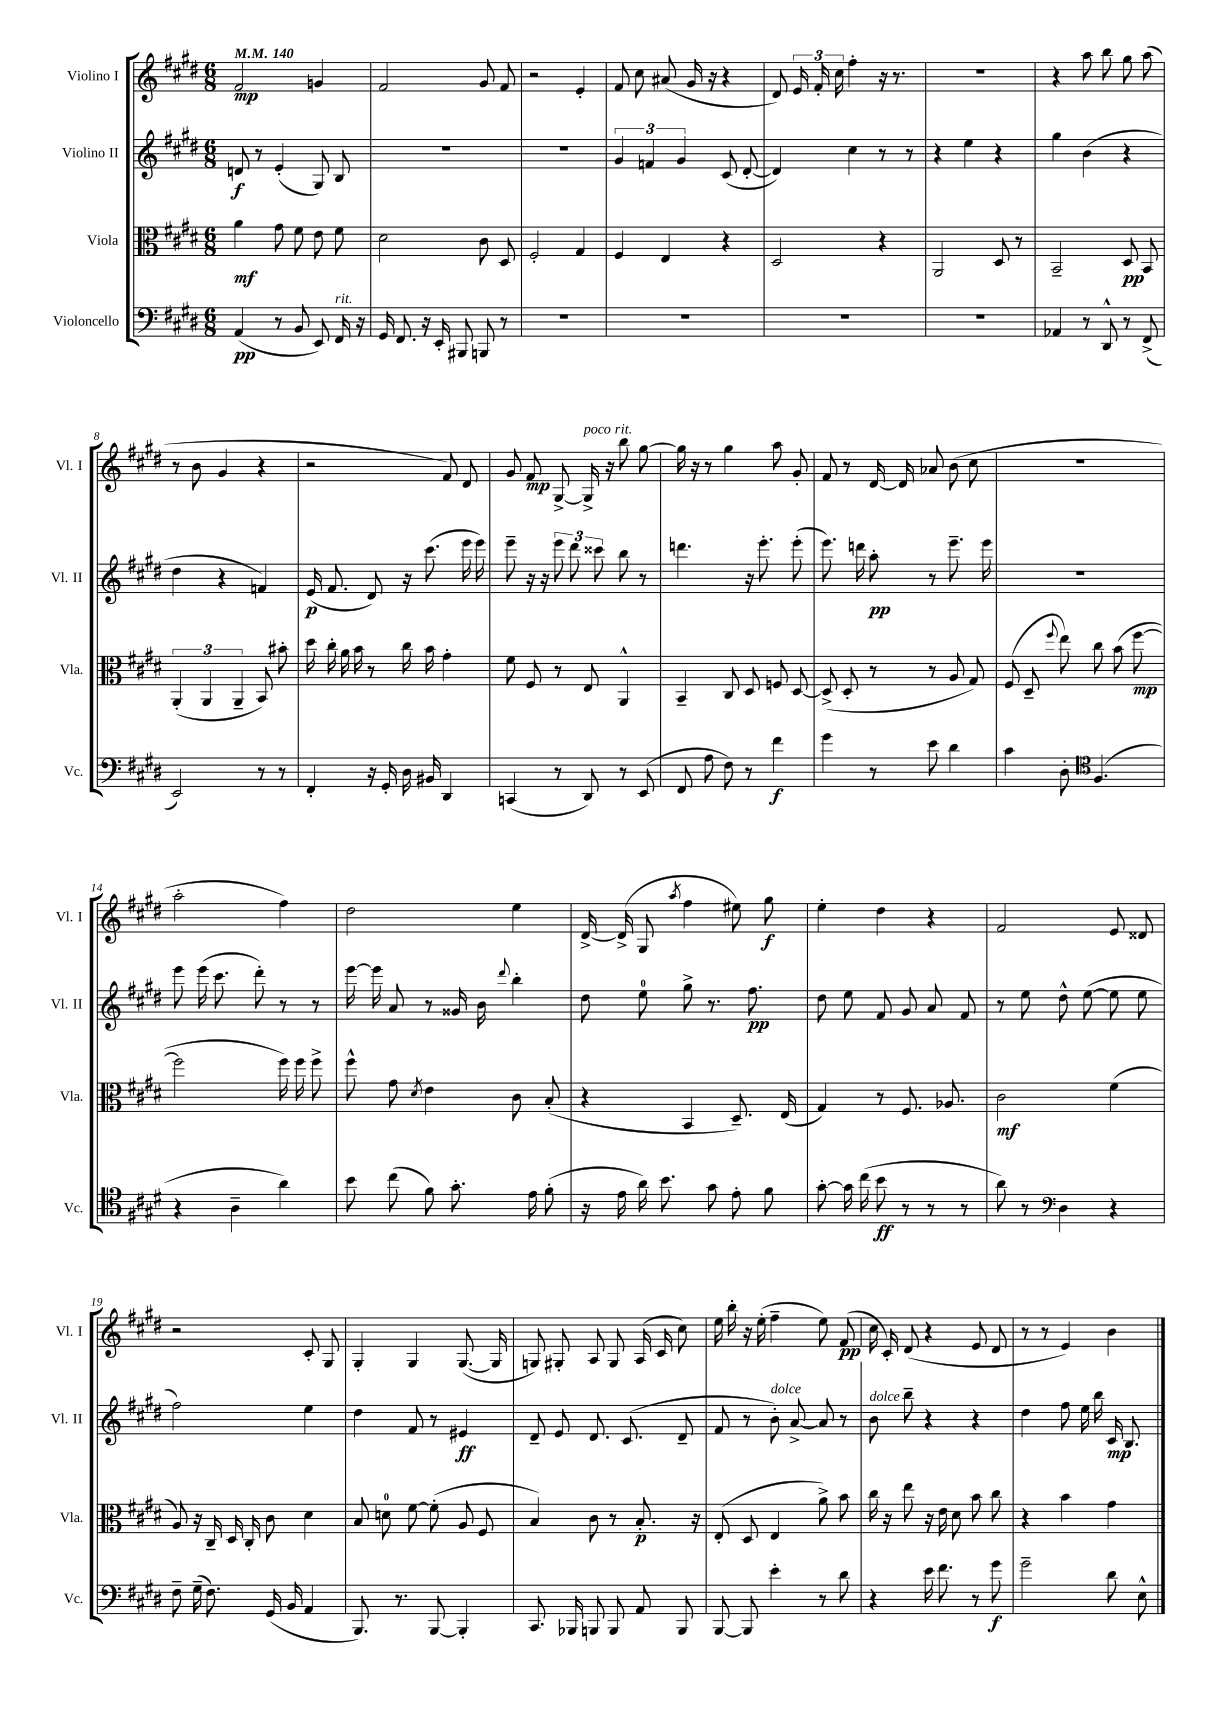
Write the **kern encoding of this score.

**kern	**dynam	**kern	**dynam	**kern	**dynam	**kern	**dynam
*part4	*part4	*part3	*part3	*part2	*part2	*part1	*part1
*staff4	*staff4	*staff3	*staff3	*staff2	*staff2	*staff1	*staff1
*I"Violoncello	*	*I"Viola	*	*I"Violino II	*	*I"Violino I	*
*I'Vc.	*	*I'Vla.	*	*I'Vl. II	*	*I'Vl. I	*
*clefF4	*	*clefC3	*	*clefG2	*	*clefG2	*
*k[f#c#g#d#]	*	*k[f#c#g#d#]	*	*k[f#c#g#d#]	*	*k[f#c#g#d#]	*
*M6/8	*	*M6/8	*	*M6/8	*	*M6/8	*
*MM140	*	*MM140	*	*MM140	*	*MM140	*
=1	=1	=1	=1	=1	=1	=1	=1
(4AA/	pp	4a\	mf	8dn/	f	2f#/	mp
.	.	.	.	8r	.	.	.
8r	.	8g#\	.	(4e'/	.	.	.
8BB/	.	8f#\	.	.	.	.	.
8EE/)	.	8e\	.	8G#/)	.	4gn/	.
!LO:TX:a:i:t=rit.	!	!	!	!	!	!	!
16FF#/	.	8f#\	.	8B/	.	.	.
16r	.	.	.	.	.	.	.
=2	=2	=2	=2	=2	=2	=2	=2
16GG#/	.	2d#\	.	2.r	.	2f#/	.
8.FF#/	.	.	.	.	.	.	.
16r	.	.	.	.	.	.	.
16EE'/	.	.	.	.	.	.	.
8BBB#X/	.	.	.	.	.	.	.
8BBBn/	.	8c#\	.	.	.	8g#/	.
8r	.	8D#/	.	.	.	8f#/	.
=3	=3	=3	=3	=3	=3	=3	=3
2.r	.	2F#'/	.	2.r	.	2r	.
.	.	4G#/	.	.	.	4e'/	.
=4	=4	=4	=4	=4	=4	=4	=4
2.r	.	4F#/	.	6g#/	.	8f#/	.
.	.	.	.	.	.	8cc#\	.
.	.	.	.	6fn/	.	.	.
.	.	4E/	.	.	.	(8a#X/	.
.	.	.	.	6g#/	.	.	.
.	.	.	.	.	.	16g#/	.
.	.	.	.	.	.	16r	.
.	.	4r	.	(8c#/	.	4r	.
.	.	.	.	[8d#'/	.	.	.
=5	=5	=5	=5	=5	=5	=5	=5
2.r	.	2D#/	.	4d#/])	.	8d#/)	.
.	.	.	.	.	.	24e/	.
.	.	.	.	.	.	24f#'/	.
.	.	.	.	.	.	24cc#\	.
.	.	.	.	4cc#\	.	4ff#'\	.
.	.	4r	.	8r	.	16r	.
.	.	.	.	.	.	8.r	.
.	.	.	.	8r	.	.	.
=6	=6	=6	=6	=6	=6	=6	=6
2.r	.	2AA/	.	4r	.	2.r	.
.	.	.	.	4ee\	.	.	.
.	.	8D#/	.	4r	.	.	.
.	.	8r	.	.	.	.	.
=7	=7	=7	=7	=7	=7	=7	=7
4AA-X/	.	2BB~/	.	4gg#\	.	4r	.
8r	.	.	.	(4b\	.	8aa\	.
8DD#^^/	.	.	.	.	.	8bb\	.
8r	.	8D#/	pp	4r	.	8gg#\	.
(8FF#^/	.	8BB/	.	.	.	(8aa\	.
!!LO:LB:g=z
=8	=8	=8	=8	=8	=8	=8	=8
2EE/)	.	(6AA'/	.	4dd#\	.	8r	.
.	.	.	.	.	.	8b\	.
.	.	6AA/	.	.	.	.	.
.	.	.	.	4r	.	4g#/	.
.	.	6AA~/	.	.	.	.	.
8r	.	8BB/)	.	4fn/)	.	4r	.
8r	.	8b#X'\	.	.	.	.	.
=9	=9	=9	=9	=9	=9	=9	=9
4FF#'/	.	16dd#\	.	(16e/	p	2r	.
.	.	16cc#'\	.	8.f#/	.	.	.
.	.	16a\	.	.	.	.	.
.	.	16b\	.	.	.	.	.
16r	.	8r	.	8d#/)	.	.	.
16GG#'/	.	.	.	.	.	.	.
16D#\	.	16cc#\	.	16r	.	.	.
16BB#X/	.	16b\	.	(8.ccc#\	.	.	.
4DD#/	.	4g#'\	.	.	.	8f#/)	.
.	.	.	.	16eee\	.	8d#/	.
.	.	.	.	16eee\)	.	.	.
=10	=10	=10	=10	=10	=10	=10	=10
(4CCn/	.	8f#\	.	8eee~\	.	8g#/	.
.	.	8F#/	.	16r	.	8f#/	mp
.	.	.	.	16r	.	.	.
8r	.	8r	.	12eee\	.	[8G#^/	.
.	.	.	.	12ddd#\	.	.	.
!	!	!	!	!	!	!LO:TX:a:i:t=poco rit.	!
8DD#/)	.	8E/	.	.	.	16G#^/]	.
.	.	.	.	12ccc##X\	.	.	.
.	.	.	.	.	.	16r	.
8r	.	4AA^^/	.	8bb\	.	8bb\	.
(8EE/	.	.	.	8r	.	[8gg#\	.
=11	=11	=11	=11	=11	=11	=11	=11
8FF#/	.	4BB~/	.	4.dddn\	.	16gg#\]	.
.	.	.	.	.	.	16r	.
8A\	.	.	.	.	.	8r	.
8F#\)	.	8C#/	.	.	.	4gg#\	.
8r	.	8D#/	.	16r	.	.	.
.	.	.	.	8.eee'\	.	.	.
4f#\	f	8Fn/	.	.	.	8aa\	.
.	.	[8D#/	.	(8eee'\	.	8g#'/	.
=12	=12	=12	=12	=12	=12	=12	=12
4g#\	.	(8D#^/]	.	8.eee\)	.	8f#/	.
.	.	8D#'/	.	.	.	8r	.
.	.	.	.	16dddn\	.	.	.
8r	.	8r	.	8aa'\	pp	[16d#/	.
.	.	.	.	.	.	16d#/]	.
8e\	.	8r	.	8r	.	8a-X/	.
4d#\	.	8A/	.	8.eee~\	.	(8b\	.
.	.	8G#/)	.	.	.	8cc#\	.
.	.	.	.	16eee\	.	.	.
=13	=13	=13	=13	=13	=13	=13	=13
4c#\	.	(8F#/	.	2.r	.	2.r	.
.	.	8D#~/	.	.	.	.	.
.	.	8qqff#/	.	.	.	.	.
8D#'\	.	8ee\)	.	.	.	.	.
*clefC4	*	*	*	*	*	*	*
(4.F#/	.	8cc#\	.	.	.	.	.
.	.	(8b\	.	.	.	.	.
.	.	[8ff#\	mp	.	.	.	.
!!LO:LB:g=z
=14	=14	=14	=14	=14	=14	=14	=14
4r	.	2ff#\]	.	8eee\	.	2aa'\	.
.	.	.	.	(16eee\	.	.	.
.	.	.	.	8.ccc#\	.	.	.
4A~\	.	.	.	.	.	.	.
.	.	.	.	8ddd#'\)	.	.	.
4a\)	.	16ff#\)	.	8r	.	4ff#\)	.
.	.	16ff#\	.	.	.	.	.
.	.	8ff#^\	.	8r	.	.	.
=15	=15	=15	=15	=15	=15	=15	=15
8b\	.	8ff#^^\	.	[16eee\	.	2dd#\	.
.	.	.	.	16eee\]	.	.	.
(8cc#\	.	8g#\	.	8a/	.	.	.
.	.	8qd#/	.	.	.	.	.
8f#\)	.	4e\	.	8r	.	.	.
8.g#'\	.	.	.	16g##X/	.	.	.
.	.	.	.	16b\	.	.	.
.	.	.	.	8qqddd#/	.	.	.
.	.	8c#\	.	4bb'\	.	4ee\	.
16e\	.	.	.	.	.	.	.
(8f#'\	.	(8B'/	.	.	.	.	.
=16	=16	=16	=16	=16	=16	=16	=16
16r	.	4r	.	8dd#\	.	[16d#^/	.
16e\	.	.	.	.	.	(16d#^/]	.
16a\)	.	.	.	8ee\	.	8G#/	.
8.b\	.	.	.	.	.	.	.
.	.	.	.	.	.	8qaa/	.
.	.	4BB/	.	8gg#^\	.	4ff#\	.
8g#\	.	.	.	8.r	.	.	.
8e'\	.	8.D#~/)	.	.	.	8ee#X\)	.
.	.	.	.	8.ff#\	pp	.	.
8f#\	.	.	.	.	.	8gg#\	f
.	.	(16E/	.	.	.	.	.
=17	=17	=17	=17	=17	=17	=17	=17
[8g#'\	.	4G#/)	.	8dd#\	.	4ee'\	.
16g#\]	.	.	.	8ee\	.	.	.
(16cc#\	.	.	.	.	.	.	.
8b\	ff	8r	.	8f#/	.	4dd#\	.
8r	.	8.F#/	.	8g#/	.	.	.
8r	.	.	.	8a/	.	4r	.
.	.	8.A-X/	.	.	.	.	.
8r	.	.	.	8f#/	.	.	.
=18	=18	=18	=18	=18	=18	=18	=18
8a\)	.	2c#\	mf	8r	.	2f#/	.
8r	.	.	.	8ee\	.	.	.
*clefF4	*	*	*	*	*	*	*
4D#\	.	.	.	8dd#^^\	.	.	.
.	.	.	.	([8ee\	.	.	.
4r	.	(4f#\	.	8ee\]	.	8e/	.
.	.	.	.	8ee\	.	8d##X/	.
!!LO:LB:g=z
=19	=19	=19	=19	=19	=19	=19	=19
8F#~\	.	8A/)	.	2ff#\)	.	2r	.
(16G#~\	.	16r	.	.	.	.	.
8.F#\)	.	16C#~/	.	.	.	.	.
.	.	16D#/	.	.	.	.	.
.	.	16C#'/	.	.	.	.	.
(16GG#/	.	8c#\	.	.	.	.	.
16BB/	.	.	.	.	.	.	.
4AA/	.	4d#\	.	4ee\	.	8c#'/	.
.	.	.	.	.	.	8G#/	.
=20	=20	=20	=20	=20	=20	=20	=20
8.BBB/)	.	8B/	.	4dd#\	.	4G#'/	.
.	.	8dn\	.	.	.	.	.
8.r	.	.	.	.	.	.	.
.	.	[8f#\	.	8f#/	.	4G#/	.
[8BBB/	.	(8f#'\]	.	8r	.	.	.
4BBB'/]	.	8A/	.	4e#X/	ff	([8.G#/	.
.	.	8F#/	.	.	.	.	.
.	.	.	.	.	.	16G#/]	.
=21	=21	=21	=21	=21	=21	=21	=21
8.CC#/	.	4B/)	.	8d#~/	.	8Gn/)	.
.	.	.	.	8e/	.	8G#X'/	.
16BBB-X/	.	.	.	.	.	.	.
8BBBn/	.	8c#\	.	8.d#/	.	8A/	.
8BBB/	.	8r	.	.	.	8G#/	.
.	.	.	.	(8.c#/	.	.	.
8AA/	.	8.B'/	p	.	.	(16A/	.
.	.	.	.	.	.	16c#/	.
8BBB/	.	.	.	8d#~/	.	8cc#\)	.
.	.	16r	.	.	.	.	.
=22	=22	=22	=22	=22	=22	=22	=22
[8BBB/	.	(8E'/	.	8f#/	.	16ee\	.
.	.	.	.	.	.	16bb'\	.
8BBB/]	.	8D#/	.	8r	.	16r	.
.	.	.	.	.	.	(16ee'\	.
!	!	!	!	!LO:TX:a:i:t=dolce	!	!	!
4e'\	.	4E/	.	8b'\)	.	4ff#~\	.
.	.	.	.	[8a^/	.	.	.
8r	.	8a^\)	.	8a/]	.	8ee\)	.
8d#\	.	8b\	.	8r	.	(8f#/	pp
=23	=23	=23	=23	=23	=23	=23	=23
!	!	!	!	!LO:TX:a:i:t=dolce	!	!	!
4r	.	16cc#\	.	8b\	.	16cc#\	.
.	.	16r	.	.	.	16c#'/)	.
.	.	8ee\	.	8bb~\	.	(8d#/	.
16e\	.	16r	.	4r	.	4r	.
8.f#\	.	16e\	.	.	.	.	.
.	.	8d#\	.	.	.	.	.
8r	.	8b\	.	4r	.	8e/	.
8g#\	f	8cc#\	.	.	.	8d#/	.
=24	=24	=24	=24	=24	=24	=24	=24
2g#~\	.	4r	.	4dd#\	.	8r	.
.	.	.	.	.	.	8r	.
.	.	4b\	.	8ff#\	.	4e/)	.
.	.	.	.	16ee\	.	.	.
.	.	.	.	16bb\	.	.	.
8d#\	.	4g#\	.	16c#/	mp	4b\	.
.	.	.	.	8.B/	.	.	.
8E^^\	.	.	.	.	.	.	.
==	==	==	==	==	==	==	==
*-	*-	*-	*-	*-	*-	*-	*-
